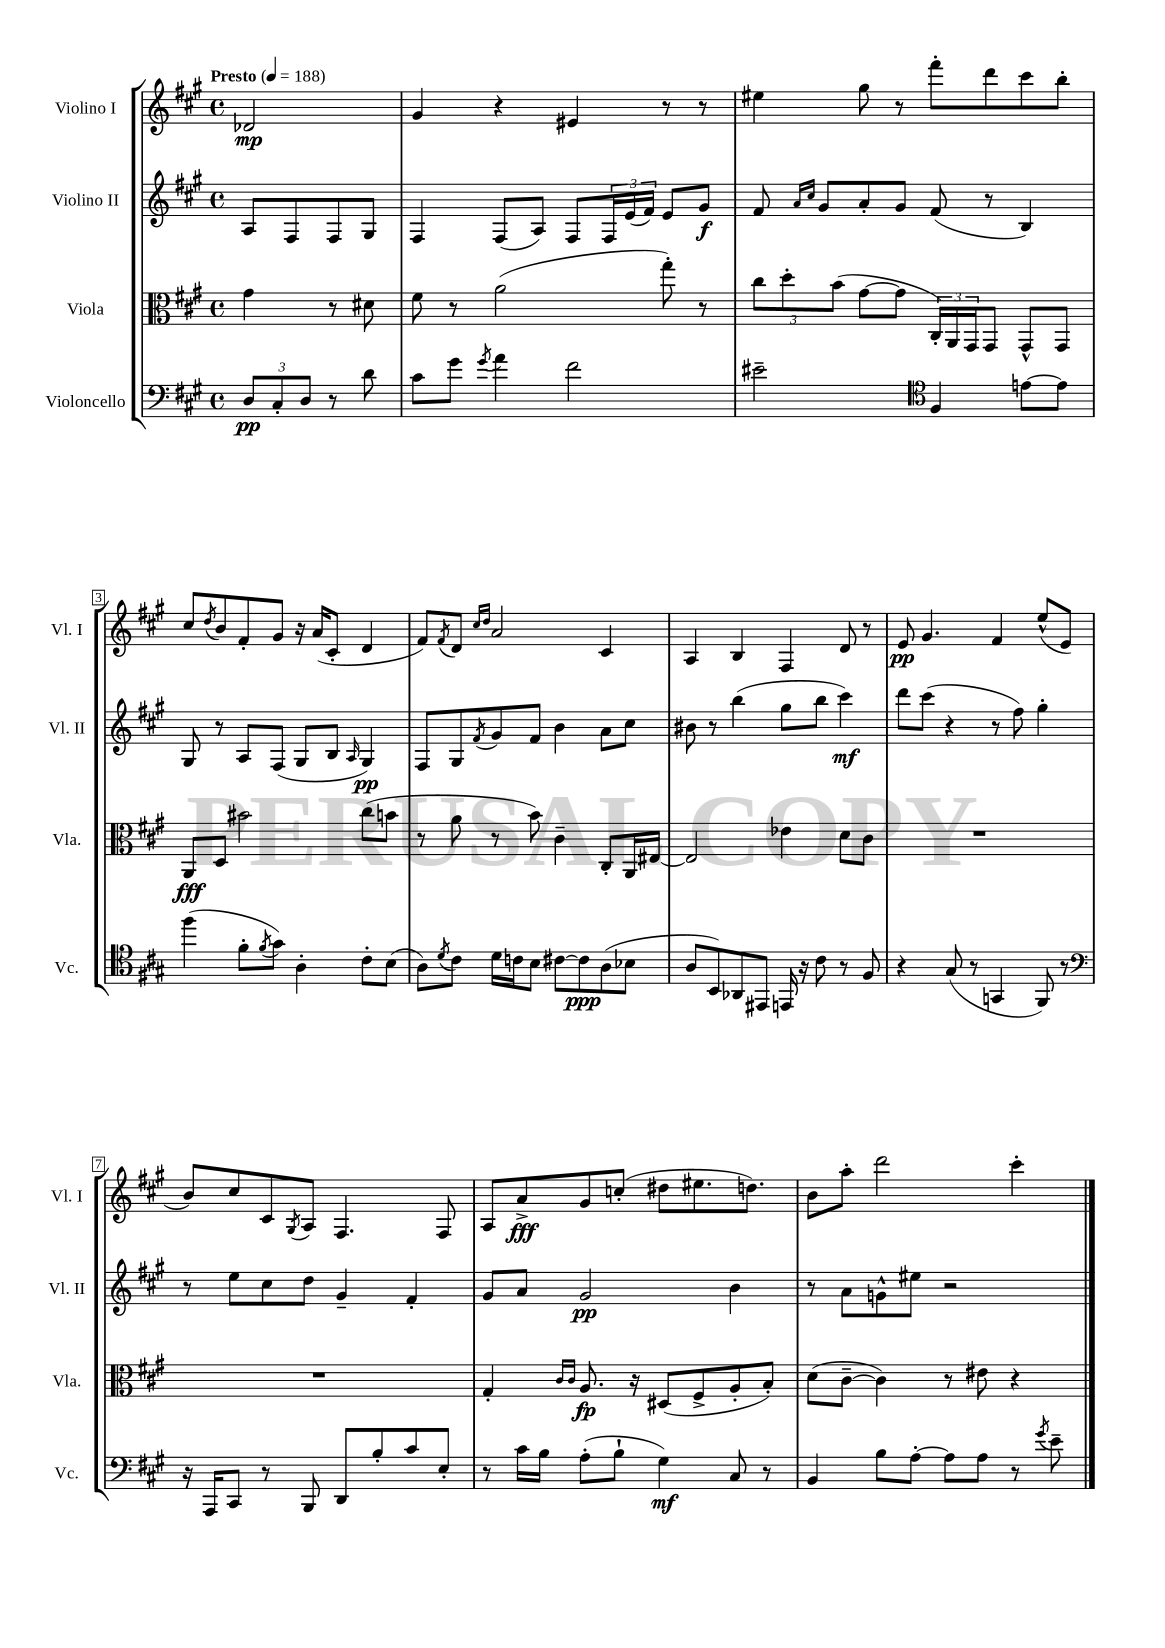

**kern	**kern	**kern	**kern
*staff4	*staff3	*staff2	*staff1
*clefF4	*clefC3	*clefG2	*clefG2
*k[f#c#g#]	*k[f#c#g#]	*k[f#c#g#]	*k[f#c#g#]
*M4/4	*M4/4	*M4/4	*M4/4
*met(c)	*met(c)	*met(c)	*met(c)
*MM188	*MM188	*MM188	*MM188
12D	4g#	8A	2d-
12C#'	.	.	.
.	.	8F#	.
12D	.	.	.
8r	8r	8F#	.
8d	8d#	8G#	.
=	=	=	=
8c#	8f#	4F#	4g#
8g#	8r	.	.
8qg#	.	.	.
4a	(2a	(8F#	4r
.	.	8A)	.
2f#	.	8F#	4e#
.	.	24F#	.
.	.	(24e	.
.	.	24f#)	.
.	8gg#')	8e	8r
.	8r	8g#	8r
=	=	=	=
2e#~	12cc#	8f#	4ee#
.	12dd'	.	.
.	.	16qqa	.
.	.	16qqcc#	.
.	.	8g#	.
.	(12b	.	.
.	[8g#	8a'	8gg#
.	8g#]	8g#	8r
*clefC4	*	*	*
4F#	24C#')	(8f#	8fff#'
.	24AA	.	.
.	24GG#	.	.
.	8GG#	8r	8ddd
[8e	8GG#^^	4B)	8ccc#
8e]	8GG#	.	8bb'
=	=	=	=
(4ff#	8AA	8G#	8cc#
.	.	.	8qdd
.	8D	8r	8b
8f#'	2b#	8A	8f#'
8qf#	.	.	.
8g#)	.	(8F#	8g#
4A'	.	8G#	16r
.	.	.	(16a
.	.	8B	8c#'
.	.	16qqA	.
8c#'	(8cc#	4G#)	4d
(8B	8b	.	.
=	=	=	=
8A)	8r	8F#	8f#)
8qd	.	.	8qf#
8c#	8a	8G#	8d
.	.	.	16qqcc#
.	.	8qf#	16qqdd
16d	8r	8g#	2a
16c	.	.	.
8B	8b)	8f#	.
[8c#	4c#~	4b	.
8c#]	.	.	.
(8A	8C#'	8a	4c#
8B-	16AA	8cc#	.
.	[16E#	.	.
=	=	=	=
8A	2E#]	8b#	4A
8BB)	.	8r	.
8AA-	.	(4bb	4B
8EE#	.	.	.
16EE	4e-	8gg#	4F#
16r	.	.	.
8c#	.	8bb	.
8r	8d	4ccc#)	8d
8F#	8c#	.	8r
=	=	=	=
4r	1r	8ddd	8e
.	.	(8ccc#	4.g#
(8G#	.	4r	.
8r	.	.	.
4GG	.	8r	4f#
.	.	8ff#)	.
8FF#)	.	4gg#'	(8ee^^
8r	.	.	8e
=	=	=	=
*clefF4	*	*	*
16r	1r	8r	8b)
16AAA	.	.	.
8CC#	.	8ee	8cc#
8r	.	8cc#	8c#
.	.	.	8qG#
8BBB	.	8dd	8A
8DD	.	4g#~	4.F#
8B'	.	.	.
8c#	.	4f#'	.
8E'	.	.	8F#
=	=	=	=
8r	4G#'	8g#	8A
16c#	.	8a	8a^
16B	.	.	.
.	16qqc#	.	.
.	16qqc#	.	.
(8A'	8.A	2g#	8g#
8B`	.	.	(8cc'
.	16r	.	.
4G#)	(8D#	.	8dd#
.	8F#^	.	8.ee#
8C#	8A'	4b	.
.	.	.	8.dd)
8r	8B')	.	.
=	=	=	=
4BB	(8d	8r	8b
.	[8c#~	8a	8aa'
8B	4c#])	8g^^	2ddd
[8A'	.	8ee#	.
8A]	8r	2r	.
8A	8e#	.	.
8r	4r	.	4ccc#'
8qg#	.	.	.
8e~	.	.	.
==	==	==	==
*-	*-	*-	*-
